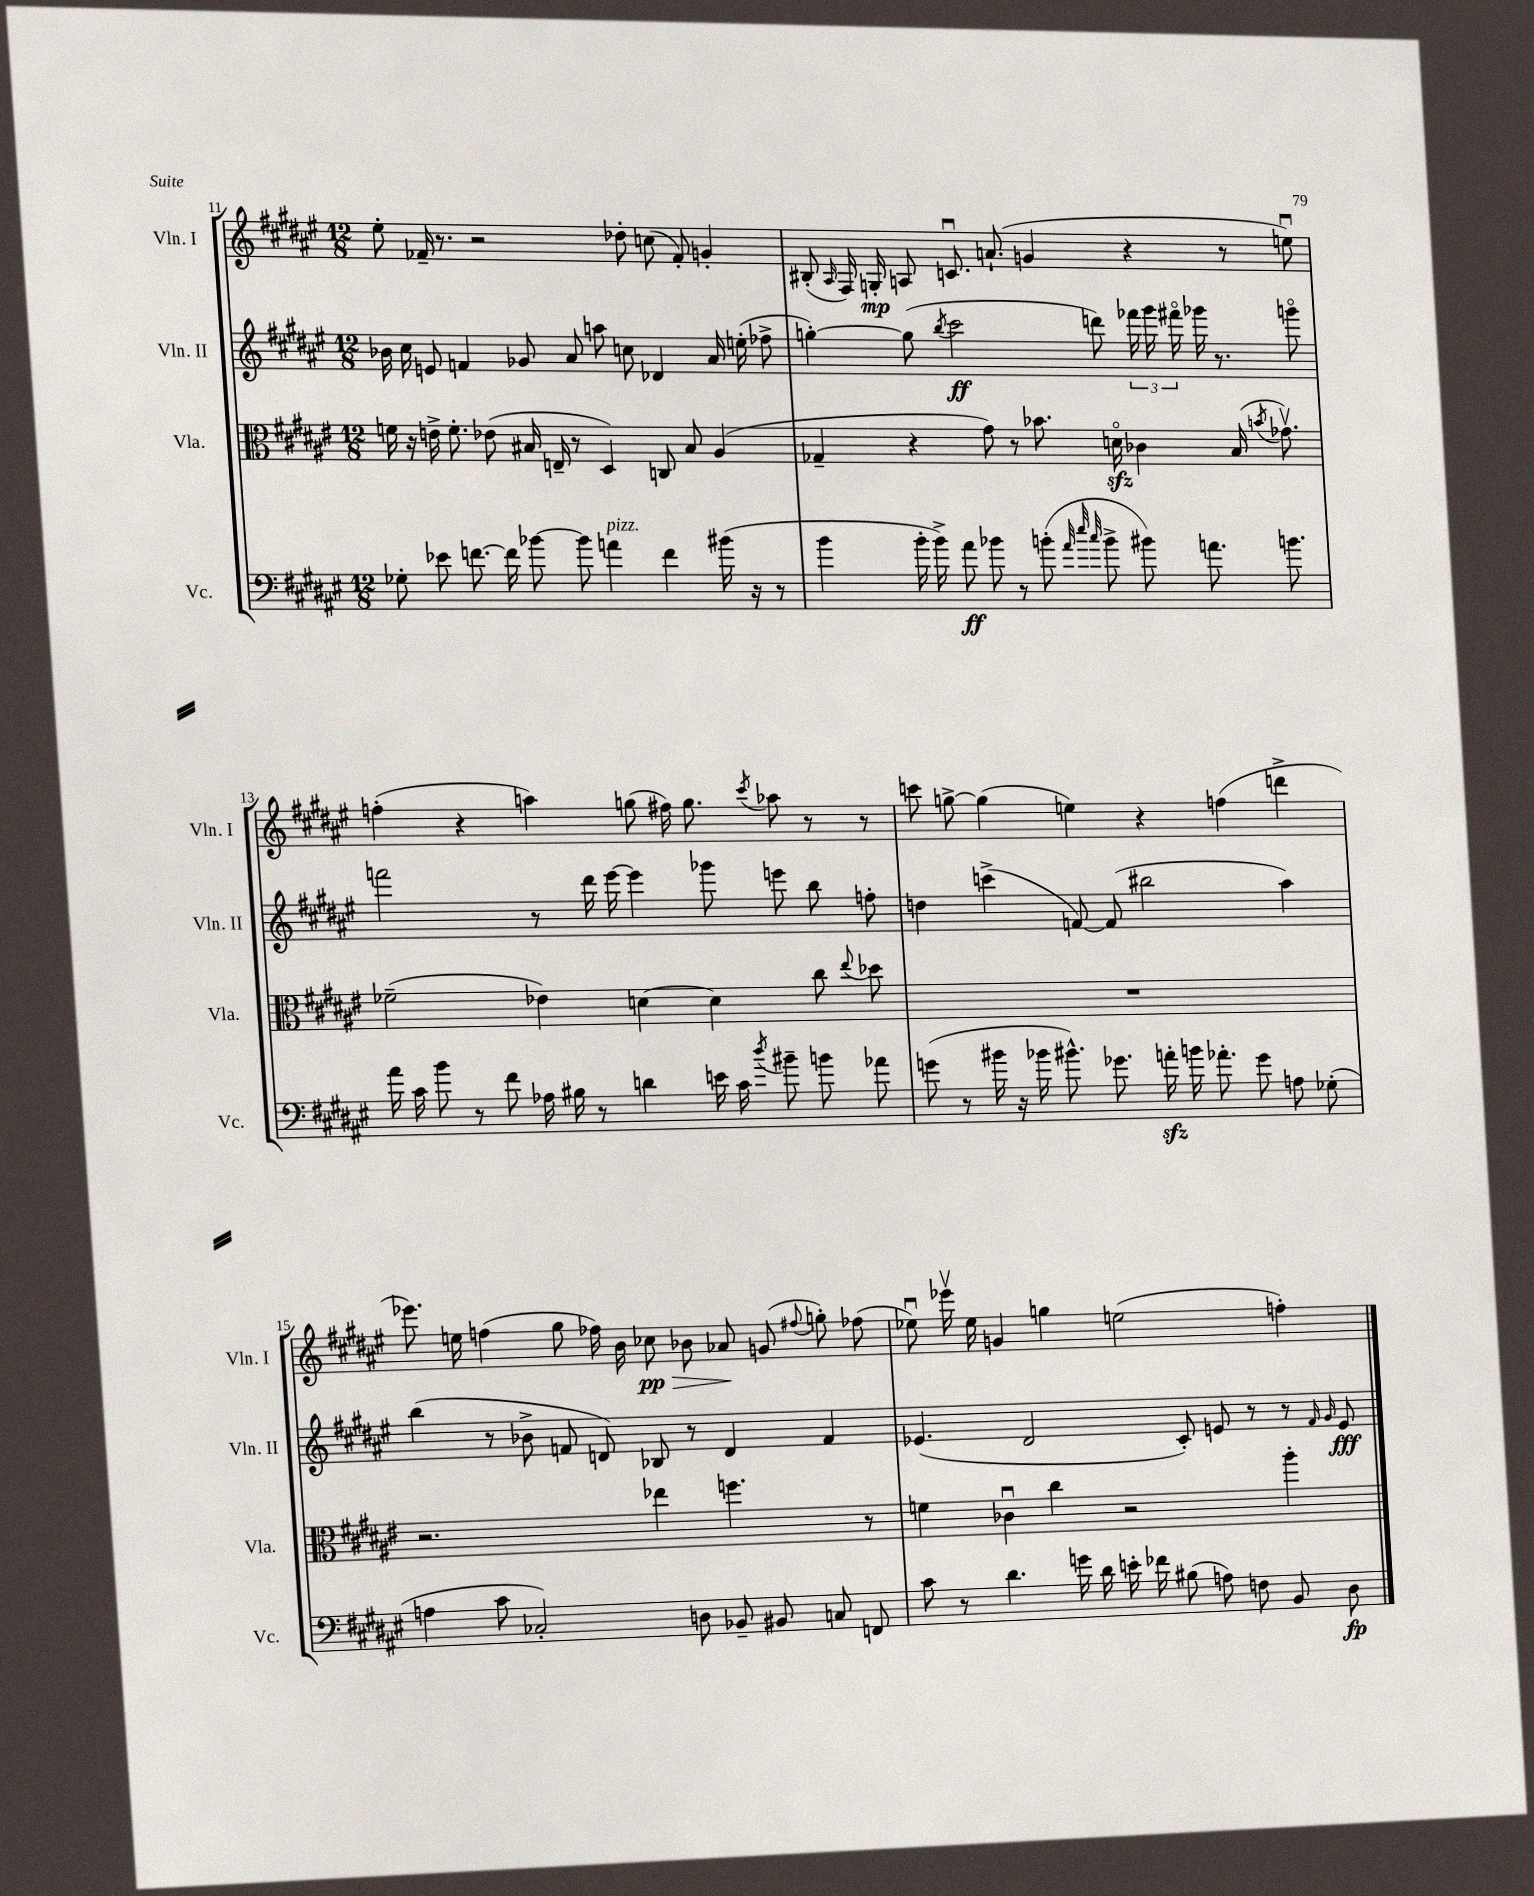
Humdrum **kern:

**kern	**kern	**kern	**kern
*staff4	*staff3	*staff2	*staff1
*clefF4	*clefC3	*clefG2	*clefG2
*k[f#c#g#d#a#e#]	*k[f#c#g#d#a#e#]	*k[f#c#g#d#a#e#]	*k[f#c#g#d#a#e#]
*M12/8	*M12/8	*M12/8	*M12/8
8G-'	16f	16b-	8ee#'
.	16r	16cc#	.
8e-	16e^	8e	16f-~
.	8.f'	.	8.r
[8.f	.	4f	.
.	(8e-	.	2r
16f]	.	.	.
[8b-	16B#	8g-	.
.	16E~	.	.
8b-]	8r	8a#	.
4a	4D#)	8aa	.
.	.	8cc	8dd-'
4f	8C	4d-	(8cc
.	8B#	.	8f-')
(16b#	(4A#	16a#	4g'
16r	.	(16ee'	.
8r	.	8ff-^	.
=	=	=	=
4b	4G-~	[4gg')	(8B#'
.	.	.	16qqA#
.	.	.	16F#)
.	.	.	16G'
16b'	4r	(8gg]	8A
16b^)	.	.	.
.	.	8qbb	.
8a#	.	2ccc#	8.cu
8b-	8g#)	.	.
.	.	.	(8.a`
8r	8r	.	.
(8b'	8.b-	.	4g
32qqa#	.	.	.
32qqee#	.	.	.
32qqcc#	.	.	.
8b^	.	8ddd)	.
.	16do	.	.
8b#)	4c-	24fff-	4r
.	.	24ggg#	.
.	.	24fff#o	.
8.a	.	16ggg-	.
.	.	8.r	.
.	(16B	.	8r
.	8qb	.	.
8.b	8.g-v)	.	.
.	.	8gggo	8eeu)
=	=	=	=
16a#	(2f-~	2fff	(4ff'
16c#	.	.	.
8b	.	.	.
8r	.	.	4r
8f#	.	.	.
16A-	4e-)	8r	4aa)
16B#	.	.	.
8r	.	16ddd#	.
.	.	[16eee#	.
4d	[4d	4eee#]	(8gg
.	.	.	16ff#)
.	.	.	8.gg
16e	4d]	8ggg-	.
16c#	.	.	.
8qdd#	.	.	8qccc#
8b#~	.	8eee	8aa-
8b	8cc#	8bb	8r
.	8qqee#	.	.
8a-	8dd-	8ff'	8r
=	=	=	=
(8g	1.r	4dd	8ccc
8r	.	.	[8gg^
16b#	.	(4ccc^	(4gg]
16r	.	.	.
16b-	.	.	.
8.b#^^)	.	.	.
.	.	[8f)	4ee)
8.g-	.	(8f]	.
.	.	2bb#	4r
16a'	.	.	.
16b	.	.	.
8.a-'	.	.	.
.	.	.	(4ff
8g-	.	.	.
8A	.	4aa#)	4ddd^
(8G-'	.	.	.
=	=	=	=
4A	2.r	(4bb	8.eee-)
.	.	.	16ee
8c#	.	8r	(4ff
2C-')	.	8b-^	.
.	.	8f	8gg#
.	.	8d)	16ff-)
.	.	.	16b
.	4ee-	8B-	8cc-
8D	.	8r	8b-
8BB-~	4.ff	4d	8a-
8BB#	.	.	(8g
.	.	.	8qqff#
8C	.	4f	8gg')
8FF	8r	.	(8ff-
=	=	=	=
8c#	4f	(4.e-	8ee-u)
8r	.	.	16eee-v
.	.	.	16ee-
4.d#	4c-u	.	4g
.	.	2d#	.
.	4cc#	.	4gg
16g	.	.	.
16d#	.	.	.
16e'	2r	.	(2ee
16f-	.	.	.
(8B#	.	8c#')	.
8A)	.	8e	.
8F	.	8r	.
8BB	4aa#'	8r	4ff')
.	.	16qqf#	.
.	.	16qqg#	.
8D#	.	8e	.
==	==	==	==
*-	*-	*-	*-
